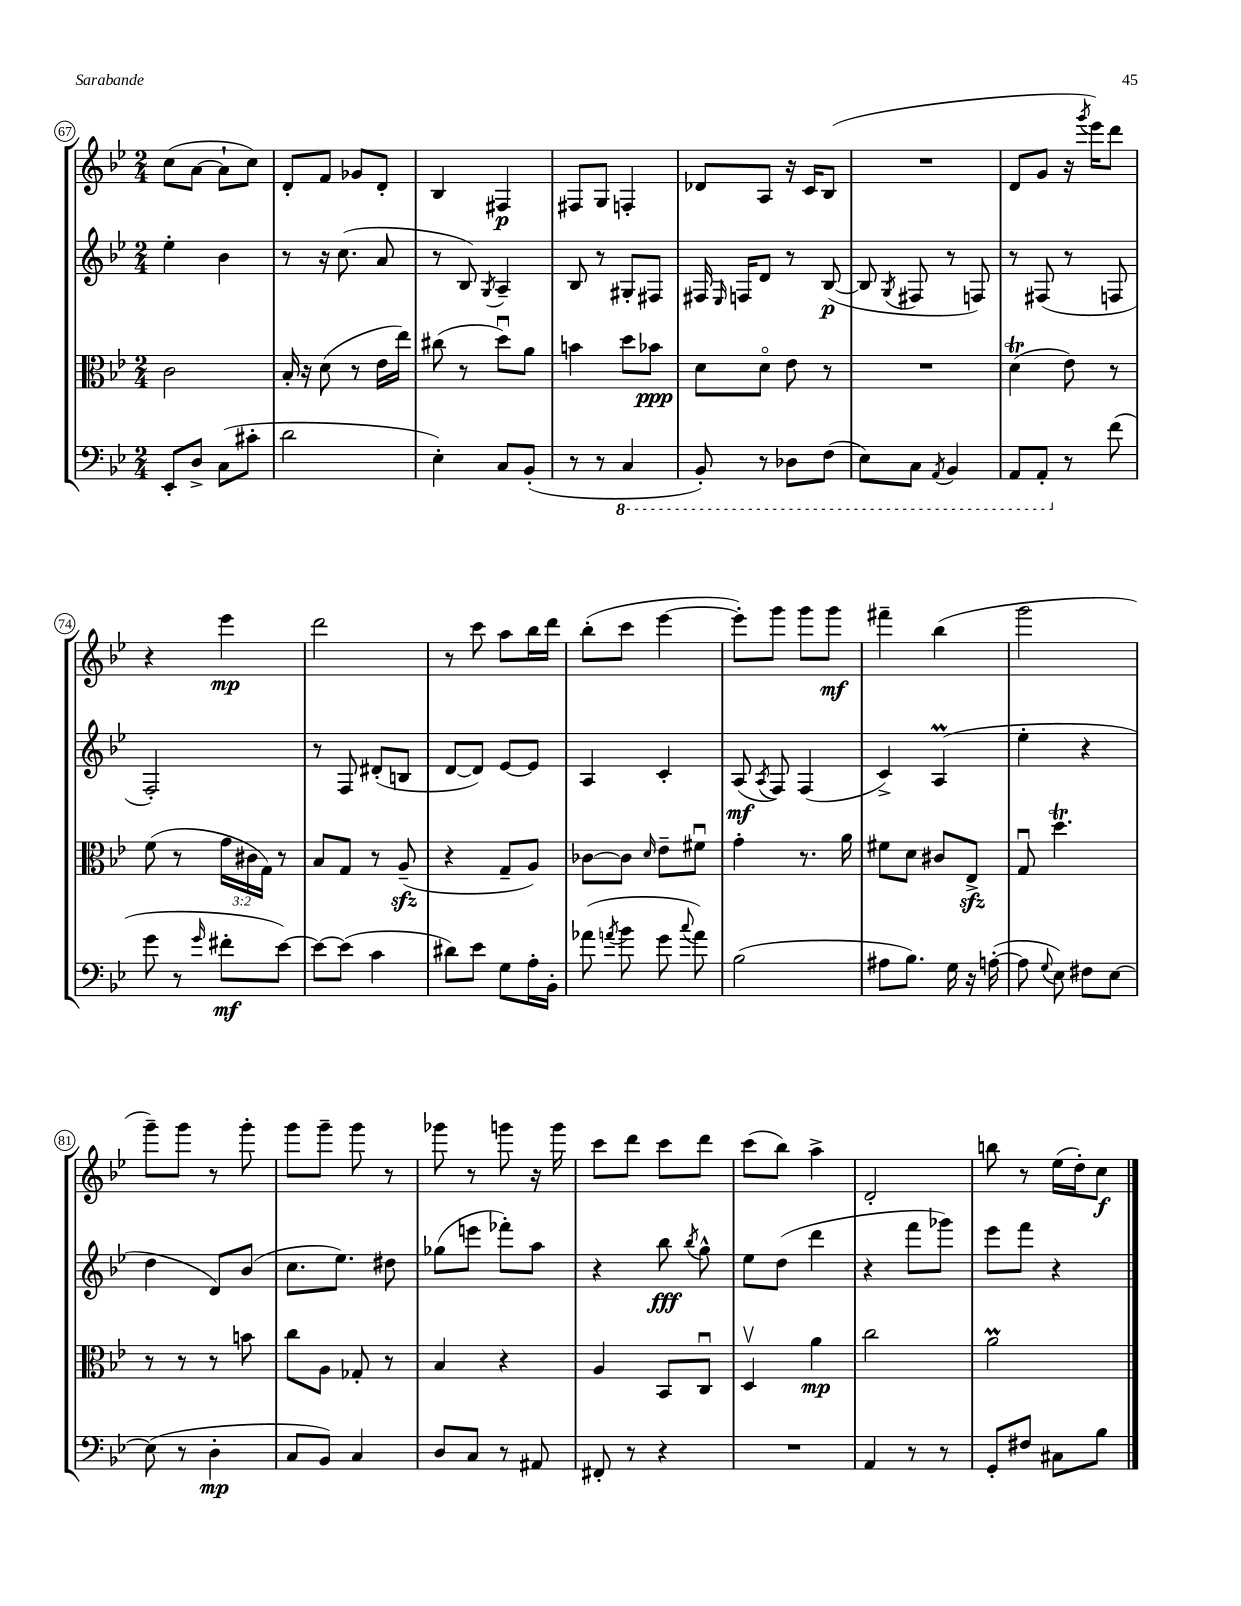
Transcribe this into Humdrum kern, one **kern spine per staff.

**kern	**dynam	**kern	**dynam	**kern	**dynam	**kern	**dynam
*part4	*part4	*part3	*part3	*part2	*part2	*part1	*part1
*staff4	*staff4	*staff3	*staff3	*staff2	*staff2	*staff1	*staff1
*clefF4	*	*clefC3	*	*clefG2	*	*clefG2	*
*k[b-e-]	*	*k[b-e-]	*	*k[b-e-]	*	*k[b-e-]	*
*M2/4	*	*M2/4	*	*M2/4	*	*M2/4	*
=67	=67	=67	=67	=67	=67	=67	=67
8EE-'/L	.	2c\	.	4ee-'\	.	(8cc\L	.
8D^/J	.	.	.	.	.	[8a\J	.
(8C\L	.	.	.	4b-\	.	8a`\L]	.
8c#X'\J	.	.	.	.	.	8cc\J)	.
=68	=68	=68	=68	=68	=68	=68	=68
2d\	.	16B-'/	.	8r	.	8d'/L	.
.	.	16r	.	.	.	.	.
.	.	(8d\	.	16r	.	8f/J	.
.	.	.	.	(8.cc\	.	.	.
.	.	8r	.	.	.	8g-X/L	.
.	.	16e-\LL	.	8a/	.	8d'/J	.
.	.	16ee-\JJ)	.	.	.	.	.
=69	=69	=69	=69	=69	=69	=69	=69
4E-'\)	.	(8cc#X\	.	8r	.	4B-/	.
.	.	8r	.	8B-/)	.	.	.
.	.	.	.	8qG/	.	.	.
8C/L	.	8ddu\L)	.	4A~/	.	4F#X/	p
(8BB-'/J	.	8a\J	.	.	.	.	.
=70	=70	=70	=70	=70	=70	=70	=70
8r	.	4bn\	.	8B-/	.	8F#X/L	.
8r	.	.	.	8r	.	8G/J	.
*8ba	*	*	*	*	*	*	*
4CC/	.	8dd\L	.	8G#X'/L	.	4Fn'/	.
.	.	8b-X\J	ppp	8F#X/J	.	.	.
=71	=71	=71	=71	=71	=71	=71	=71
8BBB-'/)	.	8d\L	.	16F#X/	.	8d-X/L	.
.	.	.	.	16qqE-/	.	.	.
.	.	.	.	16Fn/KL	.	.	.
8r	.	8d\J	.	8d/J	.	8A/J	.
8DD-X\L	.	8e-\	.	8r	.	16r	.
.	.	.	.	.	.	16c/KL	.
(8FF\J	.	8r	.	([8B-/	p	(8B-/J	.
=72	=72	=72	=72	=72	=72	=72	=72
8EE-\L)	.	2r	.	8B-/]	.	2r	.
.	.	.	.	8qG/	.	.	.
8CC\J	.	.	.	8F#X/	.	.	.
8qAAA/	.	.	.	.	.	.	.
4BBB-/	.	.	.	8r	.	.	.
.	.	.	.	8Fn/)	.	.	.
=73	=73	=73	=73	=73	=73	=73	=73
8AAA/L	.	(4dt\	.	8r	.	8d/L	.
8AAA'/J	.	.	.	(8F#X/	.	8g/J	.
*X8ba	*	*	*	*	*	*	*
8r	.	8e-\)	.	8r	.	16r	.
.	.	.	.	.	.	8qggg/	.
.	.	.	.	.	.	16eee-\KL)	.
(8f\	.	8r	.	8Fn/	.	8ddd\J	.
!!LO:LB:g=z
=74	=74	=74	=74	=74	=74	=74	=74
8g\	.	(8f\	.	2F'/)	.	4r	.
8r	.	8r	.	.	.	.	.
16qqg/	.	.	.	.	.	.	.
8f#X'\L	mf	24g\LL	.	.	.	4eee-\	mp
.	.	24c#X\	.	.	.	.	.
.	.	24G\JJ)	.	.	.	.	.
[8e-\J)	.	8r	.	.	.	.	.
=75	=75	=75	=75	=75	=75	=75	=75
8e-\L_	.	8B-/L	.	8r	.	2ddd\	.
(8e-\J]	.	8G/J	.	8F/	.	.	.
4c\	.	8r	.	(8d#X'/L	.	.	.
.	.	(8Azz~/	.	8Bn/J	.	.	.
=76	=76	=76	=76	=76	=76	=76	=76
8d#X\L)	.	4r	.	[8d/L	.	8r	.
8e-\J	.	.	.	8d/J])	.	8ccc\	.
8G\L	.	8G~/L	.	[8e-/L	.	8aa\L	.
16A'\L	.	8A/J)	.	8e-/J]	.	16bb-\L	.
16BB-'\JJ	.	.	.	.	.	16ddd\JJ	.
=77	=77	=77	=77	=77	=77	=77	=77
(8a-X\	.	[8c-X\L	.	4A/	.	(8bb-'\L	.
8qan/	.	.	.	.	.	.	.
8b-\	.	8c-\J]	.	.	.	8ccc\J	.
.	.	16qqd/	.	.	.	.	.
8g\	.	8e-~\L	.	4c'/	.	[4eee-\	.
8qqcc/	.	.	.	.	.	.	.
8a\)	.	8f#Xu\J	.	.	.	.	.
=78	=78	=78	=78	=78	=78	=78	=78
(2B-\	.	4g'\	.	(8A/	mf	8eee-'\L])	.
.	.	.	.	8qA/	.	.	.
.	.	.	.	8F/)	.	8ggg\J	.
.	.	8.r	.	(4F/	.	8ggg\L	.
.	.	.	.	.	.	8ggg\J	mf
.	.	16a\	.	.	.	.	.
=79	=79	=79	=79	=79	=79	=79	=79
8A#X\L	.	8f#X\L	.	4c^/)	.	4fff#X~\	.
8.B-\J)	.	8d\J	.	.	.	.	.
.	.	8c#X/L	.	(4Am/	.	(4bb-\	.
16G\	.	.	.	.	.	.	.
16r	.	8E-zz^/J	.	.	.	.	.
([16An'\	.	.	.	.	.	.	.
=80	=80	=80	=80	=80	=80	=80	=80
8A\]	.	8Gu/	.	4ee-'\	.	2ggg\	.
8qqG/	.	.	.	.	.	.	.
8E-\)	.	4.ddt\	.	.	.	.	.
8F#X\L	.	.	.	4r	.	.	.
[8E-\J	.	.	.	.	.	.	.
!!LO:LB:g=z
=81	=81	=81	=81	=81	=81	=81	=81
(8E-\]	.	8r	.	4dd\	.	8ggg~\L)	.
8r	.	8r	.	.	.	8ggg\J	.
4D'\	mp	8r	.	8d/L)	.	8r	.
.	.	8bn\	.	(8b-/J	.	8ggg'\	.
=82	=82	=82	=82	=82	=82	=82	=82
8C/L	.	8cc\L	.	8.cc\L	.	8ggg\L	.
8BB-/J)	.	8A\J	.	.	.	8ggg~\J	.
.	.	.	.	8.ee-\J)	.	.	.
4C/	.	8G-X'/	.	.	.	8ggg\	.
.	.	8r	.	8dd#X\	.	8r	.
=83	=83	=83	=83	=83	=83	=83	=83
8D/L	.	4B-/	.	(8gg-X\L	.	8ggg-X\	.
8C/J	.	.	.	8eeen\J	.	8r	.
8r	.	4r	.	8fff-X'\L)	.	8gggn\	.
8AA#X/	.	.	.	8aa\J	.	16r	.
.	.	.	.	.	.	16ggg\	.
=84	=84	=84	=84	=84	=84	=84	=84
8FF#X'/	.	4A/	.	4r	.	8ccc\L	.
8r	.	.	.	.	.	8ddd\J	.
4r	.	8BB-/L	.	8bb-\	fff	8ccc\L	.
.	.	.	.	8qbb-/	.	.	.
.	.	8Cu/J	.	8gg^^\	.	8ddd\J	.
=85	=85	=85	=85	=85	=85	=85	=85
2r	.	4Dv/	.	8ee-\L	.	(8ccc\L	.
.	.	.	.	(8dd\J	.	8bb-\J)	.
.	.	4a\	mp	4ddd\	.	4aa^\	.
=86	=86	=86	=86	=86	=86	=86	=86
4AA/	.	2cc\	.	4r	.	2d'/	.
8r	.	.	.	8fff\L	.	.	.
8r	.	.	.	8ggg-X\J)	.	.	.
=87	=87	=87	=87	=87	=87	=87	=87
8GG'/L	.	2am\	.	8eee-\L	.	8bbn\	.
8F#X/J	.	.	.	8fff\J	.	8r	.
8C#X\L	.	.	.	4r	.	(16ee-\LL	.
.	.	.	.	.	.	16dd'\J)	.
8B-\J	.	.	.	.	.	8cc\J	f
==	==	==	==	==	==	==	==
*-	*-	*-	*-	*-	*-	*-	*-
